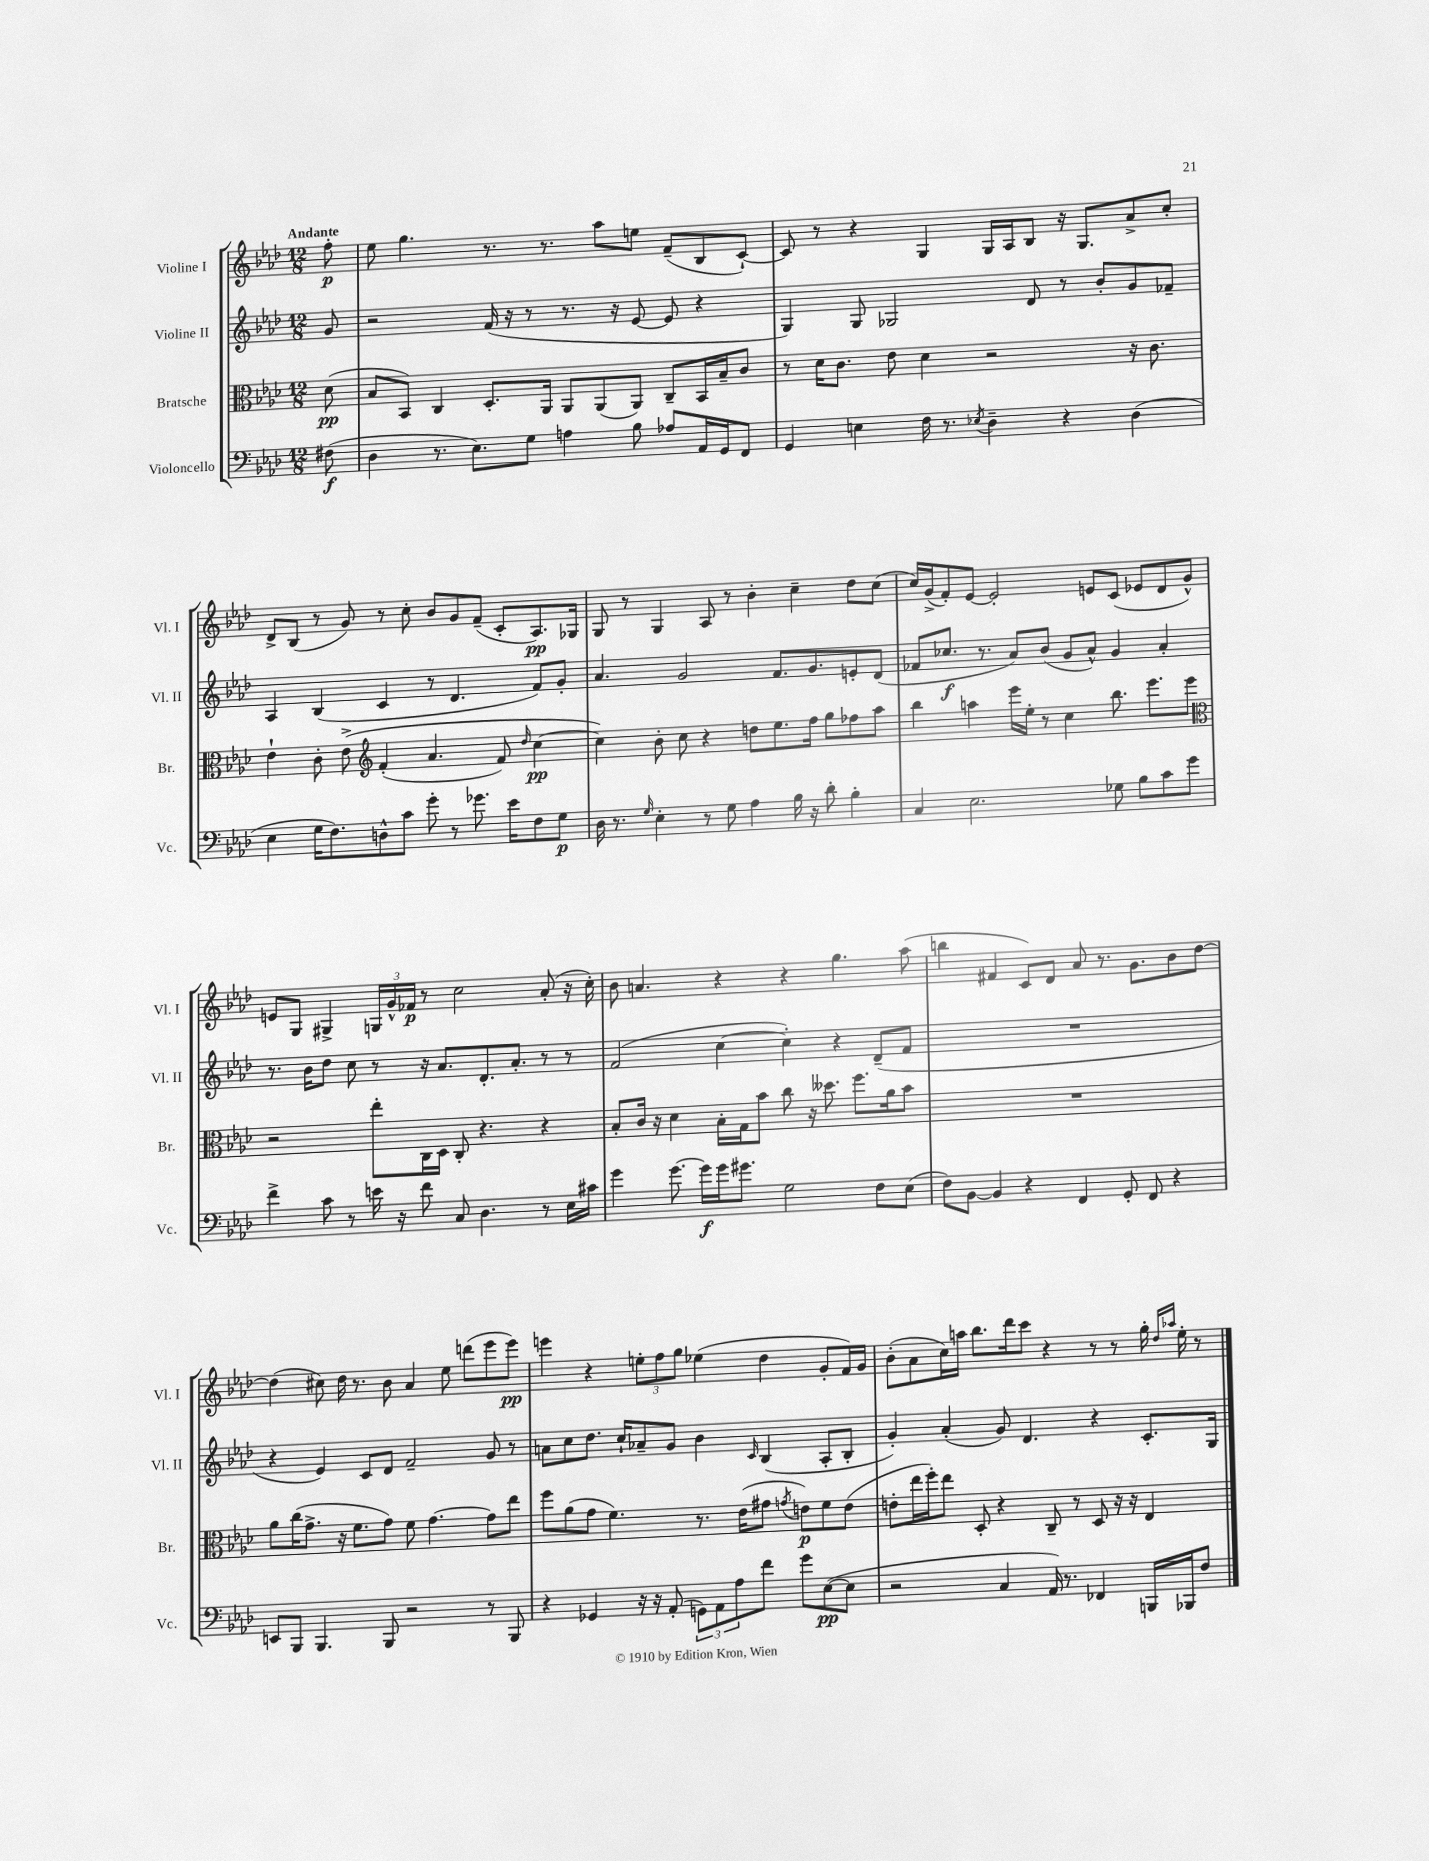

**kern	**kern	**kern	**kern
*staff4	*staff3	*staff2	*staff1
*clefF4	*clefC3	*clefG2	*clefG2
*k[b-e-a-d-]	*k[b-e-a-d-]	*k[b-e-a-d-]	*k[b-e-a-d-]
*M12/8	*M12/8	*M12/8	*M12/8
(8F#	(8d-	8g	8ff'
=	=	=	=
4D-	8B-	2r	8ee-
.	8BB-)	.	4.gg
8.r	4C	.	.
8.E-)	.	.	.
.	8.D-'	(16f	8.r
.	.	16r	.
8G	.	8r	.
.	16AA-	.	8.r
4A	8AA-	8.r	.
.	(8AA-	.	8aa-
.	.	16r	.
8B-	8AA-)	[8e-	8ee
8A-	8C~	8e-]	(8f~
16AA-	16BB-	4r	8B-
16GG	16B-~	.	.
8FF	8c	.	[8c`)
=	=	=	=
4GG	8r	4G)	8c]
.	16d-	.	8r
.	8.c	.	.
4E	.	8G	4r
.	8e-	2G-	.
16F	4d-	.	4G
8.r	.	.	.
8qE-	.	.	.
4D-~	2r	.	16G
.	.	.	16A-
.	.	8d-	8B-
4r	.	8r	16r
.	.	.	8.G
.	.	8b-'	.
(4D-	16r	8g	8a-^
.	8.c	.	.
.	.	8f-~	8cc'
=	=	=	=
4E-	4e-`	4A-	8d-^
.	.	.	(8B-
16G	8c'	(4B-	8r
8.F)	.	.	.
.	&(8e-^	.	8g)
*	*clefG2	*	*
8D^^	(4f'	4c	8r
8c	.	.	8cc'
8g'	4.a-	8r	8b-
8r	.	4.d-	8g
8.g-	.	.	(8f~
.	8f)	.	8c'
16e-	.	.	.
.	16qqdd-	.	.
8F	[4cc	8f)	8.A-)
8G	.	8g'	.
.	.	.	16G-
=	=	=	=
16D-	4cc]&)	4.a-	8G
8.r	.	.	.
.	.	.	8r
16qqG	.	.	.
4E-'	8b-'	.	4G
.	8cc	2g	.
8r	4r	.	8A-
8G	.	.	8r
4A-	8dd	.	4b-'
.	8.ee-	8.f	.
16B-	.	.	4cc~
16r	16ff	8.g	.
8d-'	8gg	.	.
4B-'	8ff-	8e'	8dd-
.	8aa-	(8d-	(8cc
=	=	=	=
4C	4bb-	8f-	16cc)
.	.	.	(16g^
.	.	8.cc-	8f')
2.E-	4aa	.	[8e-
.	.	8.r	.
.	.	.	2e-']
.	16eee-	8a-)	.
.	16ee-'	.	.
.	8r	(8b-	.
.	4cc	8g	.
.	.	8a-^^)	8e
8G-	8.bb-	4g	(8c
8B-	.	.	8e-
.	8.eee-	.	.
8c	.	4a-'	8d-
8g	8eee-	.	8g^^)
=	=	=	=
*	*clefC3	*	*
4f^	2r	8.r	8e
.	.	.	8G
.	.	16b-	.
8c	.	8dd-	4G#^
8r	.	8cc	.
16e	8ee-'	8r	24G
.	.	.	24g^^
16r	.	.	.
.	.	.	24f-
8f	16C	16r	8r
.	16D-	8.a-	.
8C	8C'	.	2cc
4.D-	4.r	8.d-'	.
.	.	8.a-'	.
8r	4r	8r	(8a-'
16E-	.	8r	16r
16c#	.	.	16cc')
=	=	=	=
4g	8B-'	(2f	8b-
.	16c	.	4.a
.	16r	.	.
[8.g	4d-	.	.
16g]	.	.	.
16g	16B-'	[4cc	4r
8.g#	16G	.	.
.	8b-	.	.
2G	8cc	4cc'])	4r
.	16r	.	.
.	8.dd--	.	.
.	.	4r	4.gg
.	8.ff	.	.
8F	.	(8d-~	.
.	16a-	.	.
(8E-	8b-	8f	(8aa-
=	=	=	=
8F)	1.r	1.r	4bb
[8BB-	.	.	.
4BB-]	.	.	4f#
4r	.	.	8c)
.	.	.	8d-
4FF	.	.	8a-
.	.	.	8.r
8GG'	.	.	.
.	.	.	8.g
8FF	.	.	.
4r	.	.	8b-
.	.	.	[8dd-
=	=	=	=
8EE	8a-	4r	(4dd-]
8BBB-	(16cc	.	.
.	8.g^	.	.
4.BBB-	.	4e-)	8cc#)
.	16r	.	16dd-
.	8.f	.	8.r
.	.	8c	.
8BBB-	8g)	8d-	8b-
2r	8f	2f~	4a-
.	[4.g	.	.
.	.	.	8ee-
.	.	.	(8ddd
8r	8g]	8g	8eee-
8BBB-	8ee-	8r	8eee-)
=	=	=	=
4r	8ff	8a	4eee
.	(8a-	8cc	.
4GG-	8g	8.dd-	4r
.	4.f)	.	.
.	.	16cc`	.
16r	.	8a-~	12ee'
16r	.	.	.
.	.	.	12ff
(8AA-'	.	8g	.
.	.	.	12gg
12GG)	8.r	4b-	(4ee-
12AA-	.	.	.
12A-	.	.	.
.	(16e-	.	.
.	.	16qqc	.
8f	8g#	(4B-	4dd-
.	8qg	.	.
8g	8e)	.	.
([8E-	8f	8A-'	8g'
8E-]	(8e	8B-'	16f)
.	.	.	16g
=	=	=	=
2r	8e'	4g')	(8b-'
.	16ee-	.	8a-
.	16ff')	.	.
.	8ee-	(4a-'	16cc)
.	.	.	16aa
.	8D-'	.	8.bb-
4C	4r	8g)	.
.	.	.	16ddd-
.	.	4.d-	8ccc
16AA-)	8C~	.	4r
8.r	.	.	.
.	8r	.	.
4FF-	8D-	4r	8r
.	16r	.	8r
.	16r	.	.
16BBB	4E-	8.c'	16gg'
.	.	.	16qqdd-
.	.	.	16qqaa-
16BBB-	.	.	16ee-'
8F	.	.	8r
.	.	16G	.
==	==	==	==
*-	*-	*-	*-
